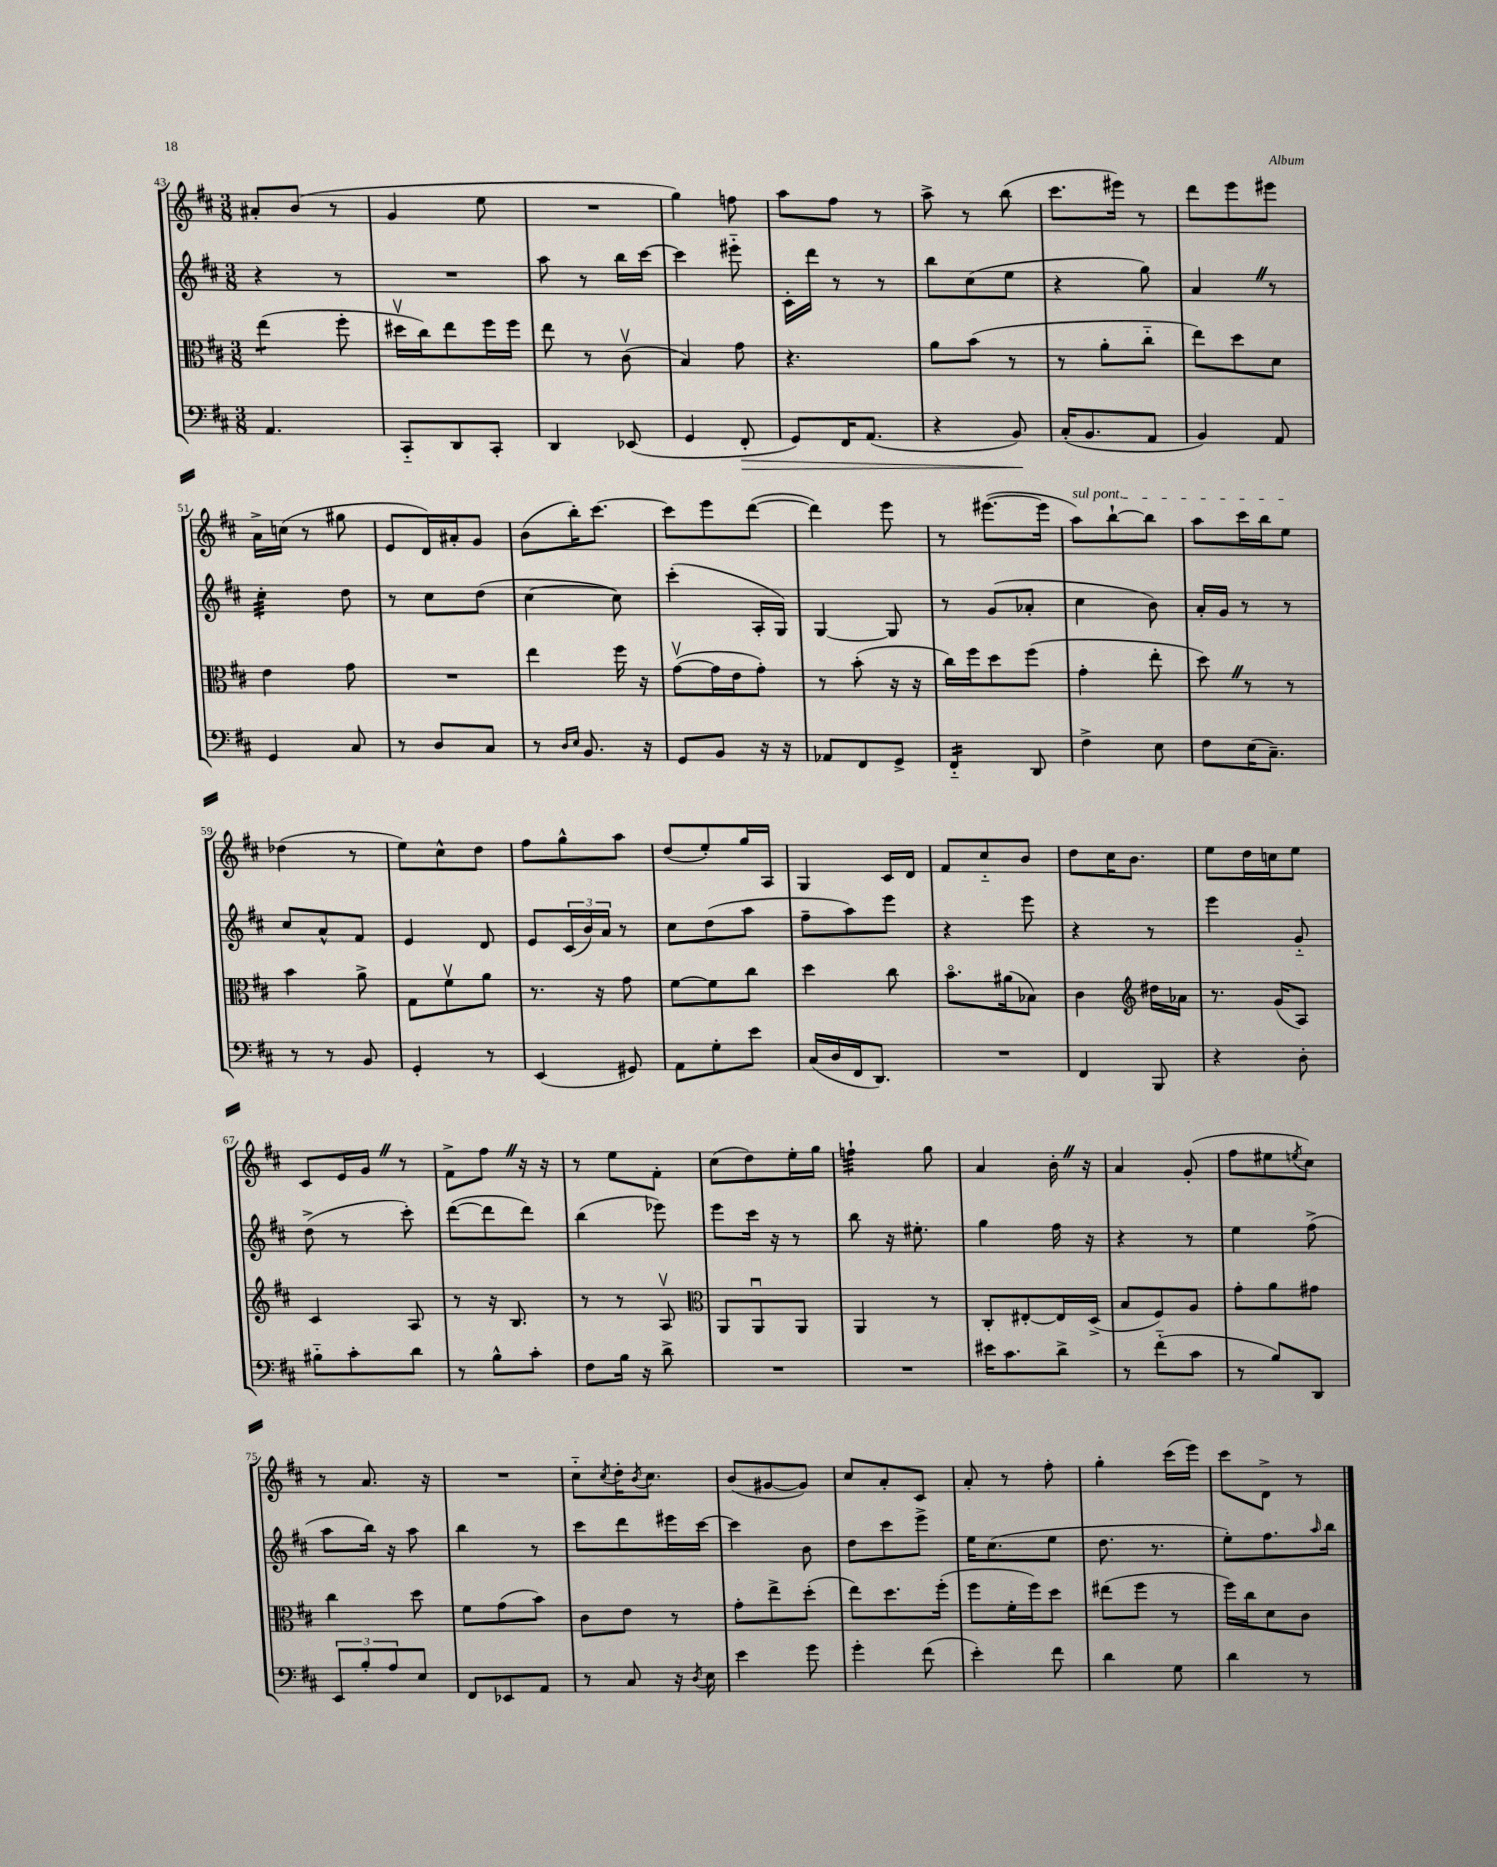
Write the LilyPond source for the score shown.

<<
\new StaffGroup <<
\new Staff = "s0" {
    \clef treble \key d \major \numericTimeSignature \time 3/8
    ais'8-. b'8( r8 |
    g'4 e''8 |
    R4. |
    g''4) f''8 |
    a''8 fis''8 r8 |
    a''8-> r8 b''8( |
    cis'''8. eis'''16) r8 |
    d'''8 e'''8 eis'''8 |
    a'16-> c''16( r8 gis''8 |
    e'8 d'16) ais'16-. g'8 |
    b'8( b''16-.) cis'''8.~ |
    cis'''8 e'''8 d'''8~( |
    d'''4) e'''8 |
    r8 eis'''8.~( eis'''16 |
    \once \override TextSpanner.bound-details.left.text = \markup { \italic "sul pont." } a''8\startTextSpan) b''8~-! b''8 |
    a''8 cis'''16 b''16 e''8\stopTextSpan |
    des''4( r8 |
    e''8) cis''8-^ d''8 |
    fis''8 g''8-^ a''8 |
    d''8( e''8-.) g''16 a16 |
    g4 cis'16 d'16 |
    fis'8 cis''8-_ b'8 |
    d''8 cis''16 b'8. |
    e''8 d''16 c''16 e''8 |
    cis'8 e'16 g'16 \once \override BreathingSign.text = \markup { \musicglyph "scripts.caesura.straight" } \breathe r8 |
    fis'8-> fis''8 \once \override BreathingSign.text = \markup { \musicglyph "scripts.caesura.straight" } \breathe r16 r16 |
    r8 e''8 fis'8-. |
    cis''8( d''8) e''16-. g''16 |
    f''4:32-! g''8 |
    a'4 b'16-. \once \override BreathingSign.text = \markup { \musicglyph "scripts.caesura.straight" } \breathe r16 |
    a'4 g'8-.( |
    fis''8 eis''8 \acciaccatura { e''8 } cis''8) |
    r8 a'8. r16 |
    R4. |
    cis''8-_ \acciaccatura { cis''8 } d''16-. \acciaccatura { b'8 } cis''8. |
    b'8( gis'8~ gis'8) |
    cis''8 a'8-. cis'8 |
    a'8-. r8 fis''8-. |
    g''4-. cis'''16( e'''16) |
    cis'''8 d'8-> r8 \bar "|." |
}
\new Staff = "s1" {
    \clef treble \key d \major \numericTimeSignature \time 3/8
    r4 r8 |
    R4. |
    a''8 r8 b''16 cis'''16~ |
    cis'''4 eis'''8-_ |
    cis'16-. d'''16 r8 r8 |
    b''8 cis''8( e''8 |
    r4 g''8) |
    a'4 \once \override BreathingSign.text = \markup { \musicglyph "scripts.caesura.straight" } \breathe r8 |
    cis''4:32-. d''8 |
    r8 cis''8 d''8( |
    cis''4~ cis''8) |
    cis'''4-.( a16-. g16) |
    g4~ g8 |
    r8 g'8( aes'8-. |
    cis''4 b'8) |
    a'16-. g'16 r8 r8 |
    cis''8 a'8-^ fis'8 |
    e'4 d'8 |
    e'8 \tuplet 3/2 { cis'16( b'16) a'16 } r8 |
    cis''8 d''8( a''8 |
    fis''8-- a''8) e'''8 |
    r4 e'''8 |
    r4 r8 |
    e'''4 g'8-_ |
    d''8->( r8 cis'''8-.) |
    d'''8~( d'''8 d'''8) |
    b''4( ees'''8) |
    e'''8 cis'''16 r16 r8 |
    b''8 r16 eis''8.-. |
    g''4 fis''16 r16 |
    r4 r8 |
    e''4 fis''8->( |
    a''8 b''16) r16 a''8 |
    b''4 r8 |
    cis'''8 d'''8 eis'''16 cis'''16~ |
    cis'''4 b'8 |
    d''8 cis'''8 e'''8-> |
    e''16 cis''8.( e''8 |
    d''8. r8. |
    e''8-.) fis''8. \grace { a''16 } b''16 \bar "|." |
}
\new Staff = "s2" {
    \clef alto \key d \major \numericTimeSignature \time 3/8
    e''4:8( fis''8-. |
    dis''16\upbow cis''16) e''8 fis''16 fis''16 |
    e''8 r8 cis'8\upbow( |
    b4) g'8 |
    r4. |
    a'8 b'8( r8 |
    r8 a'8-. cis''8-_ |
    e''8) d''8 d'8 |
    e'4 g'8 |
    R4. |
    e''4 fis''16 r16 |
    g'8~\upbow( g'16 e'16 g'8-.) |
    r8 b'8-.( r16 r16 |
    cis''16) fis''16 d''8 fis''8( |
    g'4-. e''8-. |
    d''8) \once \override BreathingSign.text = \markup { \musicglyph "scripts.caesura.straight" } \breathe r8 r8 |
    b'4 a'8-> |
    g8 fis'8\upbow a'8 |
    r8. r16 g'8 |
    fis'8~ fis'8 cis''8 |
    d''4 cis''8 |
    b'8.\flageolet ais'16( bes8) |
    cis'4 \clef treble dis''16 aes'16 |
    r8. g'16( a8) |
    cis'4 a8 |
    r8 r16 b8. |
    r8 r8 a8\upbow |
    \clef alto a,8 a,8\downbow a,8 |
    a,4 r8 |
    cis8-. eis8~-. eis16 d16->( |
    b8 fis8) a8 |
    g'8-. a'8 gis'8 |
    cis''4 d''8 |
    fis'8 g'8( b'8) |
    cis'8 e'8 r8 |
    g'8-. e''8-> d''8-.( |
    e''8) d''8. fis''16-.( |
    fis''8 fis'16-. fis''16) d''8 |
    eis''8( fis''8 r8 |
    fis''16) cis''16 d'8 cis'8 \bar "|." |
}
\new Staff = "s3" {
    \clef bass \key d \major \numericTimeSignature \time 3/8
    a,4. |
    cis,8-_ d,8 cis,8-. |
    d,4 ees,8( |
    g,4 fis,8-.\> |
    g,8) fis,16 a,8.( |
    r4 b,8\!) |
    cis16-.( b,8. a,8 |
    b,4) a,8 |
    g,4 cis8 |
    r8 d8 cis8 |
    r8 \grace { d16 e16 } b,8. r16 |
    g,8 b,8 r16 r16 |
    aes,8 fis,8 g,8-> |
    fis,4:16-_ d,8 |
    fis4-> e8 |
    fis8 e16( cis8.--) |
    r8 r8 b,8 |
    g,4-. r8 |
    e,4( gis,8) |
    a,8 g8-. e'8 |
    cis16( d16 fis,16 d,8.) |
    R4. |
    fis,4 b,,8 |
    r4 d8-. |
    bis8-_ cis'8-. d'8 |
    r8 b8-^ cis'8-. |
    fis8 b16 r16 d'8-> |
    R4. |
    R4. |
    eis'16 cis'8. d'8-> |
    r8 fis'8-_( cis'8 |
    r8 b8) d,8 |
    \tuplet 3/2 { e,8 b8-. a8 } e8 |
    fis,8 ees,8 a,8 |
    r8 cis8 r16 \acciaccatura { d8 } e16 |
    e'4 g'8 |
    g'4-. fis'8( |
    e'4-.) fis'8 |
    d'4 g8 |
    d'4 r8 \bar "|." |
}
>>
>>
\layout { \context { \Score currentBarNumber = #43 } }
